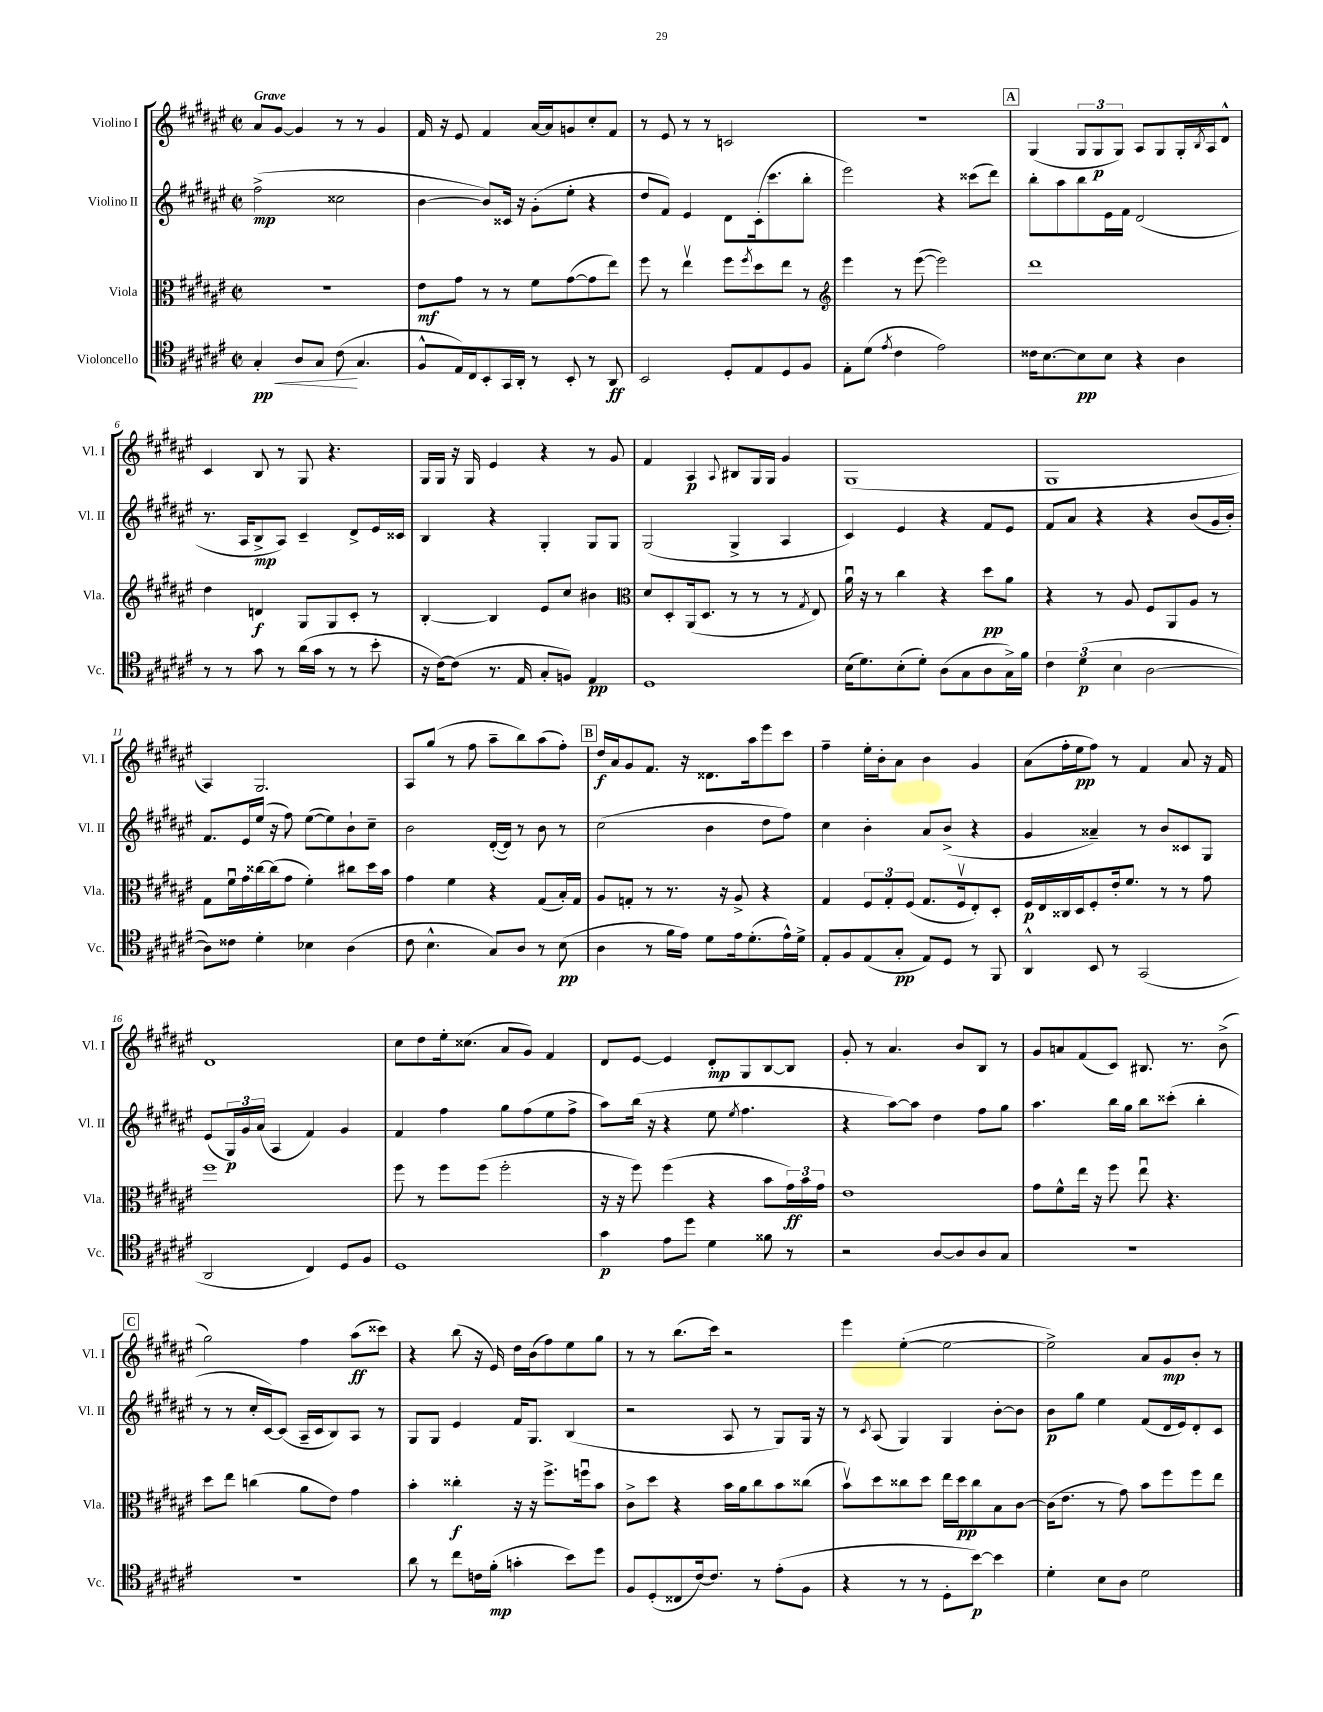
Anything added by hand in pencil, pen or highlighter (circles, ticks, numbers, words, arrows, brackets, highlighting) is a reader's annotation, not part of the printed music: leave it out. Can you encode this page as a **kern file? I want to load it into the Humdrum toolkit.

**kern	**dynam	**kern	**dynam	**kern	**dynam	**kern	**dynam
*part4	*part4	*part3	*part3	*part2	*part2	*part1	*part1
*staff4	*staff4	*staff3	*staff3	*staff2	*staff2	*staff1	*staff1
*I"Violoncello	*	*I"Viola	*	*I"Violino II	*	*I"Violino I	*
*I'Vc.	*	*I'Vla.	*	*I'Vl. II	*	*I'Vl. I	*
*clefC4	*	*clefC3	*	*clefG2	*	*clefG2	*
*k[f#c#g#d#a#e#]	*	*k[f#c#g#d#a#e#]	*	*k[f#c#g#d#a#e#]	*	*k[f#c#g#d#a#e#]	*
*M2/2	*	*M2/2	*	*M2/2	*	*M2/2	*
*met(c|)	*	*met(c|)	*	*met(c|)	*	*met(c|)	*
=1	=1	=1	=1	=1	=1	=1	=1
!	!	!	!	!	!	!LO:TX:a:B:t=Grave	!
!	!LO:HP:b	!	!	!	!	!	!
4G#'/	< pp	1r	.	(2ff#^\	mp	8a#/L	.
.	.	.	.	.	.	[8g#/J	.
8A#/L	.	.	.	.	.	4g#/]	.
8G#/J	.	.	.	.	.	.	.
(8c#\	.	.	.	2cc##X\	.	8r	.
4.G#/	[	.	.	.	.	8r	.
.	.	.	.	.	.	4g#/	.
=2	=2	=2	=2	=2	=2	=2	=2
8F#^^/L	.	8e#\L	mf	[4b\	.	16f#/	.
.	.	.	.	.	.	16r	.
16E#/L)	.	8g#\J	.	.	.	8e#/	.
16C#/J	.	.	.	.	.	.	.
8BB'/	.	8r	.	8b/L])	.	4f#/	.
16GG#/L	.	8r	.	16c##X/Jk	.	.	.
16AA#'/JJ	.	.	.	16r	.	.	.
8r	.	8f#\L	.	(8g#'\L	.	[16a#/LL	.
.	.	.	.	.	.	16a#/J]	.
8BB'/	.	([8g#\	.	8ee#'\J	.	8gn/	.
8r	.	8g#\]	.	4r	.	8cc#'/	.
8AA#/	ff	8ee#\J)	.	.	.	8f#/J	.
=3	=3	=3	=3	=3	=3	=3	=3
2BB/	.	8ff#\	.	8dd#/L	.	8r	.
.	.	8r	.	8f#/J)	.	8e#/	.
.	.	4ee#v\	.	4e#/	.	8r	.
.	.	.	.	.	.	8r	.
8D#'/L	.	8ff#\L	.	8d#\L	.	2cn/	.
.	.	8qff#/	.	.	.	.	.
8E#/	.	8dd#\	.	(16c#'\k	.	.	.
.	.	.	.	8.ccc#\	.	.	.
8D#/	.	8ee#\J	.	.	.	.	.
8F#/J	.	8r	.	8bb'\J	.	.	.
=4	=4	=4	=4	=4	=4	=4	=4
*	*	*clefG2	*	*	*	*	*
8E#'\L	.	4eee#\	.	2eee#\)	.	1r	.
(8d#\J	.	.	.	.	.	.	.
8qe#/	.	.	.	.	.	.	.
4c#\	.	8r	.	.	.	.	.
.	.	([8eee#\	.	.	.	.	.
2e#\)	.	2eee#\])	.	4r	.	.	.
.	.	.	.	(8ccc##X\L	.	.	.
.	.	.	.	8ddd#\J)	.	.	.
!!LO:REH:place=s1:t=A
=5	=5	=5	=5	=5	=5	=5	=5
16c##X\KL	.	1ddd#	.	8bb'\L	.	(4G#/	.
[8.B\	.	.	.	.	.	.	.
.	.	.	.	8aa#\	.	.	.
8B\]	pp	.	.	8bb\	.	12G#/L	.
.	.	.	.	.	.	12G#/	p
8B\J	.	.	.	16e#\L	.	.	.
.	.	.	.	.	.	12G#/J)	.
.	.	.	.	16f#\JJ	.	.	.
4r	.	.	.	(2d#/	.	8A#/L	.
.	.	.	.	.	.	8G#/	.
4A#\	.	.	.	.	.	16G#'/L	.
.	.	.	.	.	.	8qB/	.
.	.	.	.	.	.	16A#/J	.
.	.	.	.	.	.	8d#^^/J	.
!!LO:LB:g=z
=6	=6	=6	=6	=6	=6	=6	=6
8r	.	4dd#\	.	8.r	.	4c#/	.
8r	.	.	.	.	.	.	.
.	.	.	.	16A#/KL	.	.	.
8g#\	.	4dn/	f	8B^/	mp	8B/	.
8r	.	.	.	8A#/J)	.	8r	.
(16a#\LL	.	8G#/L	.	4c#~/	.	8G#/	.
16g#\JJ	.	.	.	.	.	.	.
8r	.	8G#/	.	.	.	4.r	.
8r	.	8c#'/J	.	8d#^/L	.	.	.
8b'\	.	8r	.	16e#/L	.	.	.
.	.	.	.	16c##X/JJ	.	.	.
=7	=7	=7	=7	=7	=7	=7	=7
16r	.	[4B'/	.	4B/	.	16G#/LL	.
[16c#\KL)	.	.	.	.	.	16G#/JJ	.
(8c#\J]	.	.	.	.	.	16r	.
.	.	.	.	.	.	16G#/	.
8.r	.	4B/]	.	4r	.	4e#/	.
16E#/	.	.	.	.	.	.	.
8G#'/L	.	8e#/L	.	4G#'/	.	4r	.
8Fn/J)	.	8cc#/J	.	.	.	.	.
4E#/	pp	4b#X\	.	8G#/L	.	8r	.
.	.	.	.	8G#/J	.	8g#/	.
=8	=8	=8	=8	=8	=8	=8	=8
*	*	*clefC3	*	*	*	*	*
1D#	.	8d#/L	.	(2G#/	.	4f#/	.
.	.	8D#'/	.	.	.	.	.
.	.	(16AA#/k	.	.	.	4A#/	p
.	.	8.D#/J	.	.	.	.	.
.	.	.	.	.	.	8qqA#/	.
.	.	8r	.	4G#^/	.	8B#X/L	.
.	.	8r	.	.	.	16G#/L	.
.	.	.	.	.	.	16G#/JJ	.
.	.	8r	.	4A#/	.	4g#/	.
.	.	8qG#/	.	.	.	.	.
.	.	8E#/)	.	.	.	.	.
=9	=9	=9	=9	=9	=9	=9	=9
(16B\KL	.	16a#u\	.	4c#/)	.	(1G#	.
8.d#\)	.	16r	.	.	.	.	.
.	.	8r	.	.	.	.	.
(8B'\	.	4cc#\	.	4e#/	.	.	.
8d#'\J)	.	.	.	.	.	.	.
(8A#\L	.	4r	.	4r	.	.	.
8G#\	.	.	.	.	.	.	.
8A#\	.	8dd#\L	pp	8f#/L	.	.	.
16G#^\L)	.	8a#\J	.	8e#/J	.	.	.
16f#\JJ	.	.	.	.	.	.	.
=10	=10	=10	=10	=10	=10	=10	=10
6c#\	.	4r	.	8f#/L	.	1G#	.
.	.	.	.	8a#/J	.	.	.
(6d#\	p	.	.	.	.	.	.
.	.	8r	.	4r	.	.	.
6B\	.	.	.	.	.	.	.
.	.	8A#/	.	.	.	.	.
[2A#\	.	8F#/L	.	4r	.	.	.
.	.	8AA#/	.	.	.	.	.
.	.	8A#/J	.	(8b/L	.	.	.
.	.	8r	.	16g#/L	.	.	.
.	.	.	.	16b'/JJ)	.	.	.
!!LO:LB:g=z
=11	=11	=11	=11	=11	=11	=11	=11
8A#\L])	.	8G#\L	.	8.f#/L	.	4A#/)	.
8c##X\J	.	16f#u\L	.	.	.	.	.
.	.	16g#\	.	16e#/L	.	.	.
4d#'\	.	[16cc##X\	.	(16ee#/JJ	.	2.G#/	.
.	.	(16cc##\J]	.	16r	.	.	.
.	.	8g#\J	.	8ff#\)	.	.	.
4B-X\	.	4f#'\)	.	([8ee#\L	.	.	.
.	.	.	.	8ee#\])	.	.	.
(4A#\	.	8cc#X\L	.	8b`\	.	.	.
.	.	16dd#\L	.	8cc#~\J	.	.	.
.	.	16b\JJ	.	.	.	.	.
=12	=12	=12	=12	=12	=12	=12	=12
8c#\	.	4g#\	.	2b\	.	8A#/L	.
4.B^^\	.	.	.	.	.	(8gg#/J	.
.	.	4f#\	.	.	.	8r	.
.	.	.	.	.	.	8ff#\	.
8G#/L)	.	4r	.	([16d#'/LL	.	8aa#~\L	.
.	.	.	.	16d#/JJ])	.	.	.
8A#/J	.	.	.	8r	.	8bb\)	.
8r	.	(8G#/L	.	8b\	.	(8aa#\	.
(8B\	pp	16B'/L)	.	8r	.	8ff#'\J)	.
.	.	16G#/JJ	.	.	.	.	.
!!LO:REH:place=s1:t=B
=13	=13	=13	=13	=13	=13	=13	=13
4A#\	.	8A#/L	.	(2cc#\	.	16dd#/LL	f
.	.	.	.	.	.	16a#/J	.
.	.	8Gn'/J	.	.	.	8g#/	.
8r	.	8r	.	.	.	8.f#/J	.
16f#\LL	.	8.r	.	.	.	.	.
16e#\JJ)	.	.	.	.	.	16r	.
8d#\L	.	.	.	4b\	.	8.d##X\L	.
.	.	16r	.	.	.	.	.
16e#\k	.	8A#^/	.	.	.	.	.
(8.d#'\	.	.	.	.	.	16aa#\k	.
.	.	4r	.	8dd#\L	.	8eee#\	.
16e#^^\L)	.	.	.	8ff#\J)	.	8ccc#\J	.
16d#^\JJ	.	.	.	.	.	.	.
=14	=14	=14	=14	=14	=14	=14	=14
8E#'/L	.	4G#/	.	4cc#\	.	4ff#~\	.
8F#/	.	.	.	.	.	.	.
(8E#/	.	12F#/L	.	4b'\	.	16ee#'\LL	.
.	.	.	.	.	.	16b'\J	.
.	.	12G#'/	.	.	.	.	.
8G#'/J	pp	.	.	.	.	8a#\J	.
.	.	(12F#/J	.	.	.	.	.
8E#/L)	.	8.G#/L	.	8a#/L	.	4b\	.
8D#/J	.	.	.	(8b^/J	.	.	.
.	.	16F#v/k	.	.	.	.	.
8r	.	8E#'/)	.	4r	.	4g#/	.
8FF#/	.	8D#'/J	.	.	.	.	.
=15	=15	=15	=15	=15	=15	=15	=15
4AA#^^/	.	16F#/LL	p	4g#/	.	(8a#\L	.
.	.	16E#/	.	.	.	.	.
.	.	16C##X/	.	.	.	16ff#'\L	.
.	.	16D#/J	.	.	.	16ee#\J	pp
8BB/	.	8F#'/	.	4a##X~/)	.	8ff#\J)	.
8r	.	16e#'/k	.	.	.	8r	.
.	.	8.f#/J	.	.	.	.	.
(2GG#/	.	.	.	8r	.	4f#/	.
.	.	8r	.	8b/L	.	.	.
.	.	8r	.	8c##X/	.	8a#/	.
.	.	8g#\	.	8G#/J	.	16r	.
.	.	.	.	.	.	16f#/	.
!!LO:LB:g=z
=16	=16	=16	=16	=16	=16	=16	=16
2AA#/	.	1ff#	.	(8e#/L	.	1d#	.
.	.	.	.	24G#/L)	p	.	.
.	.	.	.	24g#/	.	.	.
.	.	.	.	(24a#/JJ	.	.	.
.	.	.	.	4A#/	.	.	.
4C#/)	.	.	.	4f#/)	.	.	.
8D#/L	.	.	.	4g#/	.	.	.
8F#/J	.	.	.	.	.	.	.
=17	=17	=17	=17	=17	=17	=17	=17
1D#	.	8ff#\	.	4f#/	.	8cc#\L	.
.	.	8r	.	.	.	8dd#\	.
.	.	8ff#\L	.	4ff#\	.	16ee#'\k	.
.	.	.	.	.	.	(8.cc##X\J	.
.	.	(8ff#\J	.	.	.	.	.
.	.	2ff#'\	.	8gg#\L	.	8a#/L	.
.	.	.	.	(8ff#\	.	8g#/J)	.
.	.	.	.	8ee#\	.	4f#/	.
.	.	.	.	8ff#^\J	.	.	.
=18	=18	=18	=18	=18	=18	=18	=18
4g#\	p	16r	.	8aa#\L)	.	8d#/L	.
.	.	16r	.	.	.	.	.
.	.	8ff#\)	.	(16bb\Jk	.	[8e#/J	.
.	.	.	.	16r	.	.	.
8e#\L	.	(4ff#\	.	4r	.	4e#/]	.
8dd#\J	.	.	.	.	.	.	.
4d#\	.	4r	.	8ee#\	.	8d#'/L	mp
.	.	.	.	8qee#/	.	.	.
.	.	.	.	4.ff#\	.	8G#/	.
8f##X\	.	8b\L	.	.	.	[8B/	.
8r	.	24g#\L)	ff	.	.	8B/J]	.
.	.	24b\	.	.	.	.	.
.	.	24g#\JJ	.	.	.	.	.
=19	=19	=19	=19	=19	=19	=19	=19
2r	.	1e#	.	4r	.	8g#'/	.
.	.	.	.	.	.	8r	.
.	.	.	.	[8aa#\L)	.	4.a#/	.
.	.	.	.	8aa#\J]	.	.	.
[8A#/L	.	.	.	4dd#\	.	.	.
8A#/]	.	.	.	.	.	8b/L	.
8A#/	.	.	.	8ff#\L	.	8B/J	.
8G#/J	.	.	.	8gg#\J	.	8r	.
=20	=20	=20	=20	=20	=20	=20	=20
1r	.	8g#\L	.	4.aa#\	.	8g#/L	.
.	.	8f#^^\	.	.	.	8an/	.
.	.	16ee#\Jk	.	.	.	(8f#/	.
.	.	16r	.	.	.	.	.
.	.	8ff#\	.	16bb\LL	.	8c#/J)	.
.	.	.	.	16gg#\JJ	.	.	.
.	.	8ee#u\	.	8bb\L	.	8.B#X/	.
.	.	4.r	.	(8ccc##X'\J	.	.	.
.	.	.	.	.	.	8.r	.
.	.	.	.	4bb'\	.	.	.
.	.	.	.	.	.	(8b^\	.
!!LO:LB:g=z
!!LO:REH:place=s1:t=C
=21	=21	=21	=21	=21	=21	=21	=21
1r	.	8dd#\L	.	8r	.	2gg#\)	.
.	.	8ee#\J	.	8r	.	.	.
.	.	(4ccn\	.	16cc#'/LL	.	.	.
.	.	.	.	[16c#/J)	.	.	.
.	.	.	.	(8c#/J]	.	.	.
.	.	8a#\L	.	16A#~/LL	.	4ff#\	.
.	.	.	.	16c#/J	.	.	.
.	.	8e#\J)	.	8B/)	.	.	.
.	.	4g#\	.	8A#/J	.	(8aa#\L	ff
.	.	.	.	8r	.	8ccc##X\J)	.
=22	=22	=22	=22	=22	=22	=22	=22
8a#\	.	4b'\	.	8G#/L	.	4r	.
8r	.	.	.	8G#/J	.	.	.
8cc#\L	.	4cc##X'\	f	4e#/	.	(8bb\	.
16cn\L	.	.	.	.	.	16r	.
(16f#'\JJ	mp	.	.	.	.	16e#/)	.
4gn'\	.	16r	.	16f#/KL	.	16dd#\LL	.
.	.	16r	.	8.G#/J	.	(16b\J	.
.	.	8.ff#^\L	.	.	.	8ff#\)	.
8b\L)	.	.	.	(4B/	.	8ee#\	.
.	.	16ffnu\k	.	.	.	.	.
8dd#\J	.	8b\J	.	.	.	8gg#\J	.
=23	=23	=23	=23	=23	=23	=23	=23
8F#/L	.	8c#^\L	.	2r	.	8r	.
(8D#'/	.	8dd#\J	.	.	.	8r	.
8C##X/	.	4r	.	.	.	(8.bb\L	.
[16c#/k)	.	.	.	.	.	.	.
8.c#/J]	.	.	.	.	.	16ccc#\Jk)	.
.	.	16b\LL	.	8A#/	.	2r	.
.	.	16a#\J	.	.	.	.	.
8r	.	8cc#\	.	8r	.	.	.
(8e#'\L	.	8b\	.	8G#/L)	.	.	.
8F#\J	.	(8cc##X\J	.	16G#/Jk	.	.	.
.	.	.	.	16r	.	.	.
=24	=24	=24	=24	=24	=24	=24	=24
4r	.	8bv\L)	.	8r	.	4eee#\	.
.	.	.	.	8qc#/	.	.	.
.	.	8dd#\	.	(8A#/	.	.	.
8r	.	8cc##X\	.	4G#/)	.	([4ee#'\	.
8r	.	8dd#\J	.	.	.	.	.
8D#'\L	.	16ee#\LL	.	4G#/	.	2ee#\_	.
.	.	16dd#\J	pp	.	.	.	.
[8b\J)	p	8cc##\	.	.	.	.	.
4b\]	.	8B\	.	[8b'\L	.	.	.
.	.	[8c#\J	.	8b\J]	.	.	.
=25	=25	=25	=25	=25	=25	=25	=25
4d#'\	.	(16c#\KL]	.	8b\L	p	2ee#^\])	.
.	.	8.e#\J	.	.	.	.	.
.	.	.	.	8gg#\J	.	.	.
8B\L	.	8r	.	4ee#\	.	.	.
8A#\J	.	8g#\)	.	.	.	.	.
2d#\	.	8b\L	.	(8f#/L	.	8a#/L	.
.	.	8ff#\	.	16d#/L	.	8g#/	mp
.	.	.	.	16e#/J)	.	.	.
.	.	8ff#\	.	8d#'/	.	8b'/J	.
.	.	8ee#\J	.	8c#/J	.	8r	.
==	==	==	==	==	==	==	==
*-	*-	*-	*-	*-	*-	*-	*-
